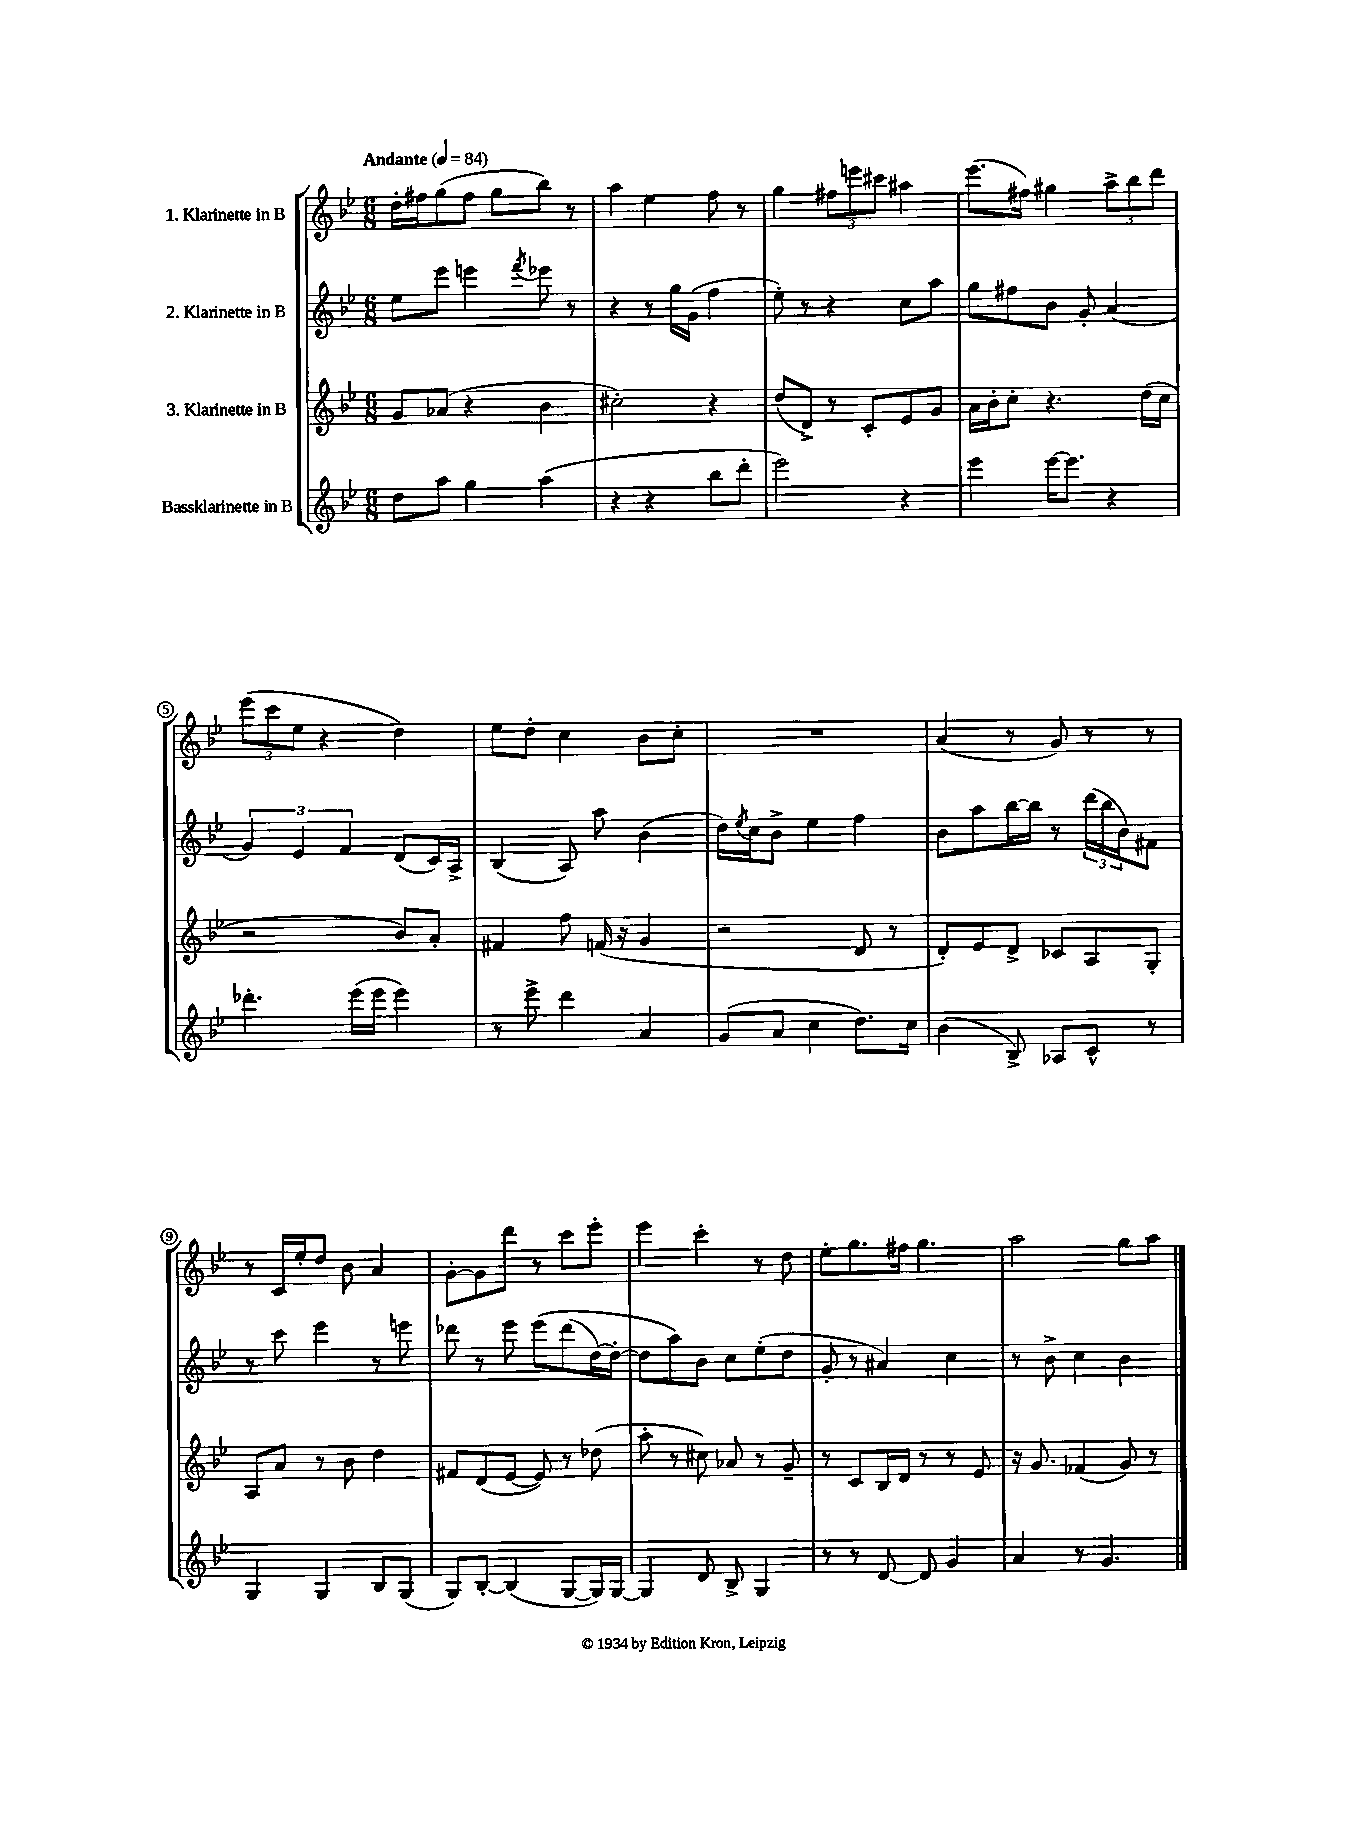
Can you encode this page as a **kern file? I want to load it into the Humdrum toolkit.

**kern	**kern	**kern	**kern
*part4	*part3	*part2	*part1
*staff4	*staff3	*staff2	*staff1
*I"Bassklarinette in B	*I"3. Klarinette in B	*I"2. Klarinette in B	*I"1. Klarinette in B
*clefG2	*clefG2	*clefG2	*clefG2
*k[b-e-]	*k[b-e-]	*k[b-e-]	*k[b-e-]
*M6/8	*M6/8	*M6/8	*M6/8
*MM84	*MM84	*MM84	*MM84
=1	=1	=1	=1
!	!	!	!LO:TX:a:B:t=Andante
8dd\L	8g/L	8ee-\L	16dd'\LL
.	.	.	16ff#X\J
8aa\J	(8a-X/J	8eee-\J	(8gg\
4gg\	4r	4eeen\	8ff#\J
.	.	.	8gg\L
.	.	8qfff/	.
(4aa\	4b-\	8eee-X\	8bb-\J)
.	.	8r	8r
=2	=2	=2	=2
4r	2cc#X'\)	4r	4aa\
4r	.	8r	4ee-\
.	.	16gg\LL	.
.	.	(16g\JJ	.
8bb-\L	4r	4ff\	8ff\
8ddd'\J	.	.	8r
=3	=3	=3	=3
2eee-\)	(8dd/L	8ee-'\)	4gg\
.	8d^/J)	8r	.
.	8r	4r	12ff#X\L
.	.	.	12eeen\
.	8c'/L	.	.
.	.	.	12ccc#X\J
4r	8e-/	8cc\L	4aa#X\
.	8g/J	8aa\J	.
=4	=4	=4	=4
4eee-\	16a\LL	8gg\L	(8.eee-\L
.	16b-'\J	.	.
.	8cc'\J	8ff#X\	.
.	.	.	16ff#X\Jk)
[16eee-\KL	4.r	8b-\J	4gg#X\
8.eee-\J]	.	.	.
.	.	8g'/	.
4r	.	(4a/	12aa^\L
.	.	.	12bb-\
.	(16dd\LL	.	.
.	.	.	12ddd\J
.	16cc\JJ	.	.
!!LO:LB:g=z
=5	=5	=5	=5
4.ddd-X'\	2r	6g/)	(12eee-\L
.	.	.	12ccc\
.	.	6e-/	12ee-\J
.	.	.	4r
.	.	6f/	.
(16eee-\LL	.	.	.
16eee-\JJ	.	.	.
4eee-\)	8b-/L)	(8d/L	4dd\)
.	8a'/J	16c/L)	.
.	.	16A^/JJ	.
=6	=6	=6	=6
8r	4f#X/	(4B-/	8ee-\L
8eee-^\	.	.	8dd'\J
4ddd\	8ff\	8A/)	4cc\
.	(16fn/	8aa\	.
.	16r	.	.
4a/	4g/	(4b-\	8b-\L
.	.	.	8cc'\J
=7	=7	=7	=7
(8g/L	2r	16dd\LL)	2.r
.	.	8qee-/	.
.	.	16cc\J	.
8a/J	.	8b-^\J	.
4cc\	.	4ee-\	.
8.dd\L)	8d/	4ff\	.
.	8r	.	.
16cc\Jk	.	.	.
=8	=8	=8	=8
(4b-\	8d'/L)	8b-\L	(4a/
.	8e-/	8aa\	.
8B-^/)	8d^/J	[16bb-\L	8r
.	.	16bb-\JJ]	.
8A-X/L	8c-X/L	8r	8g/)
8c^^/J	8A/	(24ddd\LL	8r
.	.	24bb-\	.
.	.	24b-\J)	.
8r	8G'/J	8f#X\J	8r
!!LO:LB:g=z
=9	=9	=9	=9
4G/	8A/L	8r	8r
.	8a/J	8ccc\	16c/LL
.	.	.	16ee-'/J
4G/	8r	4eee-\	8dd/J
.	8b-\	.	8b-\
8B-/L	4dd\	8r	4a/
(8G/J	.	8eeen\	.
=10	=10	=10	=10
8G/L)	8f#X/L	8ddd-X\	[8g'\L
[8B-'/J	(8d/	8r	8g\]
(4B-/]	[8e-/J	8eee-\	8ddd\J
.	8e-/])	(8eee-\L	8r
[8G/L	8r	(8ddd-\	8ccc\L
16G/L])	(8dd-X\	[16dd\L)	8eee-'\J
[16G/JJ	.	16dd'\JJ_	.
=11	=11	=11	=11
4G/]	8aa'\	8dd\L]	4eee-\
.	8r	8aa\)	.
8d/	8cc#X\)	8b-\J	4ccc'\
8B-^/	8a-X/	8cc\L	.
4G/	8r	(8ee-'\	8r
.	8g~/	8dd\J	8dd\
=12	=12	=12	=12
8r	8r	8g'/	8ee-'\L
8r	8c/L	8r	8.gg\
[8d/	16B-/L	4a#X/)	.
.	16d/JJ	.	16ff#X\Jk
8d/]	8r	.	4.gg\
4g/	8r	4cc\	.
.	8e-/	.	.
=13	=13	=13	=13
4a/	16r	8r	2aa\
.	8.g/	.	.
.	.	8b-^\	.
8r	(4f-X/	4cc\	.
4.g/	.	.	.
.	8g/)	4b-\	8gg\L
.	8r	.	8aa\J
==	==	==	==
*-	*-	*-	*-
